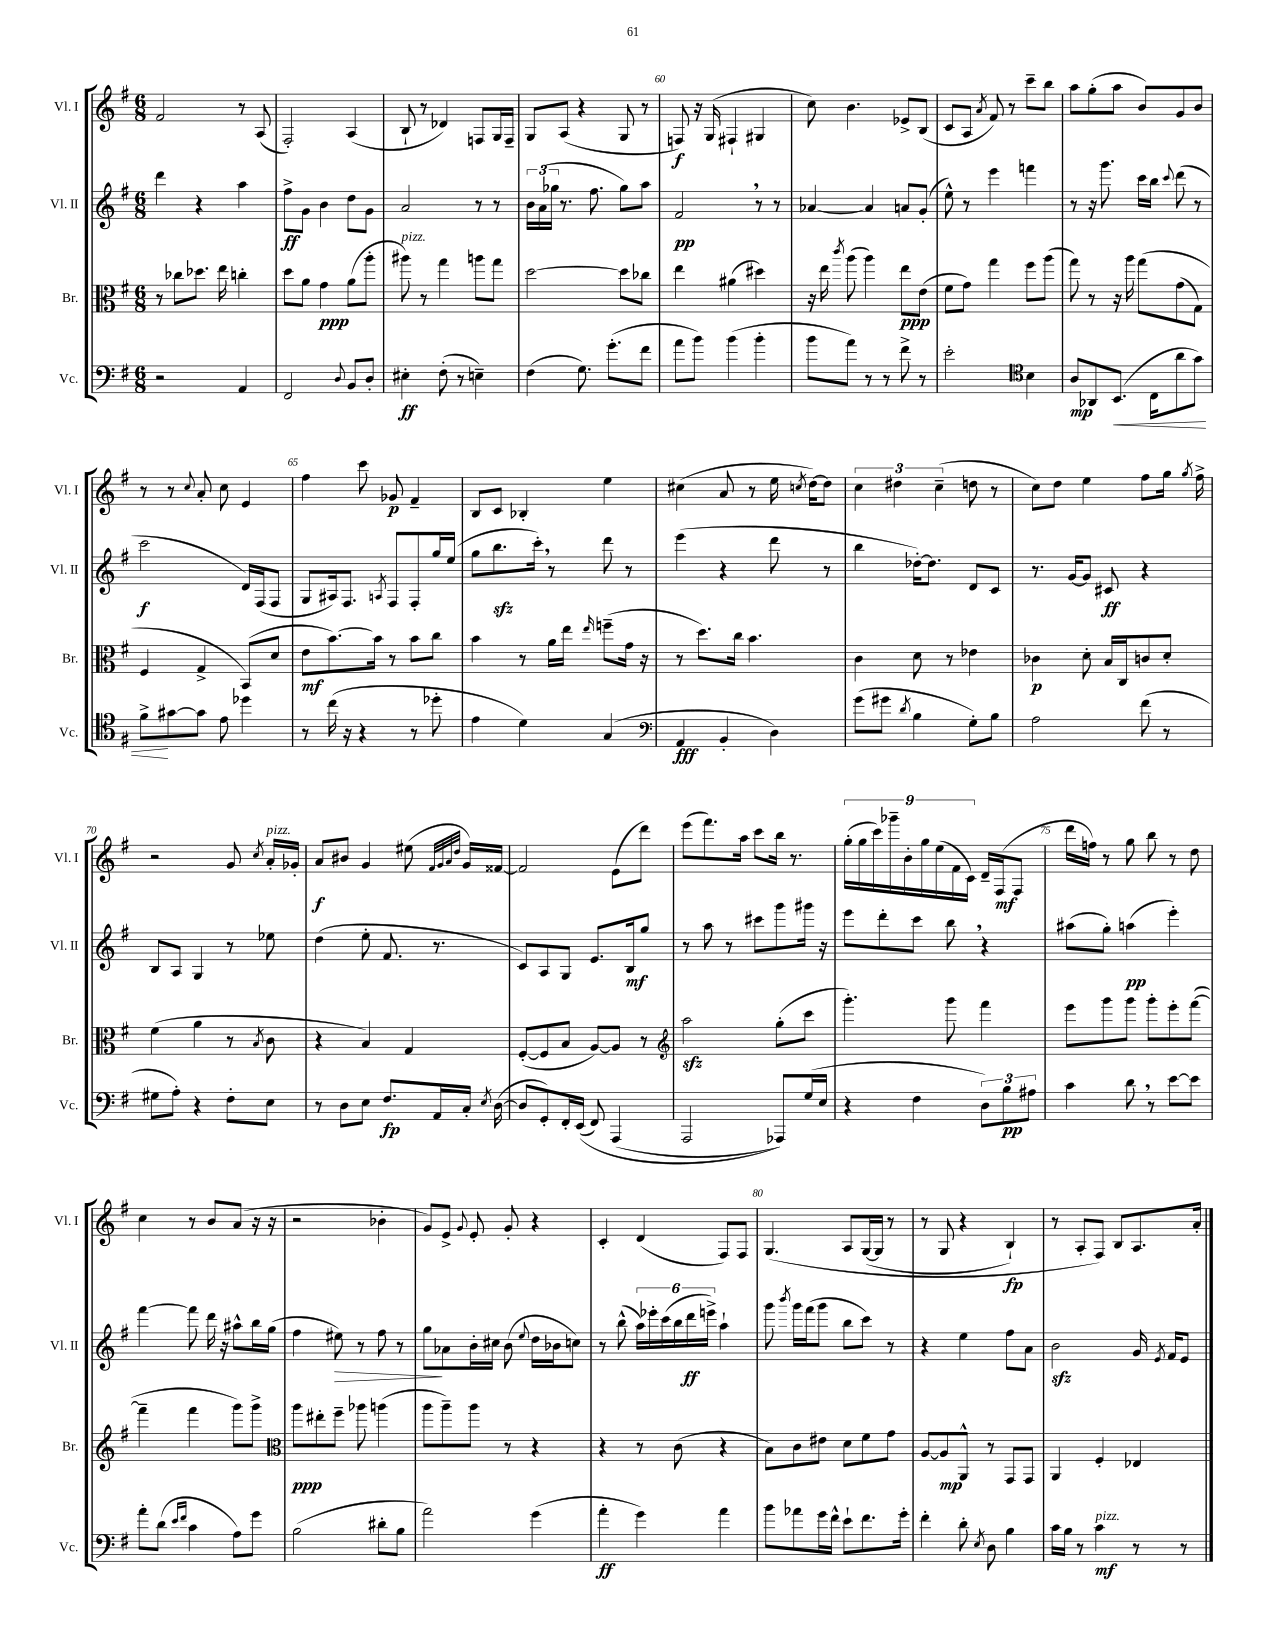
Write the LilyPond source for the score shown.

<<
\new StaffGroup <<
\new Staff = "s0" \with { instrumentName = "Vl. I" shortInstrumentName = "Vl. I" } {
    \clef treble \key g \major \numericTimeSignature \time 6/8
    \autoBeamOff fis'2 r8 a8( |
    fis2-.) a4( |
    b8-! r8 des'4) f8[ g16 f16]-- |
    g8[ a8]( r4 g8 r8 |
    f8\f) r16 g16( fis4-! gis4 |
    c''8) b'4. ees'8[-> b8]( |
    c'8[ a8] \acciaccatura { a'8 } fis'8) r8 c'''8[-- b''8] |
    a''8[ g''8-.( a''8] b'8[) g'8 b'8] |
    r8 r8 \appoggiatura { c''8 } a'8-. c''8 e'4 |
    fis''4 c'''8 ges'8\p fis'4-- |
    b8[ c'8] bes4-. e''4 |
    cis''4( a'8 r8 e''16 \acciaccatura { c''8 } d''16[~) d''8] |
    \tuplet 3/2 { c''4 dis''4 c''4--( } d''8 r8 |
    c''8[) d''8] e''4 fis''8[ g''16] \acciaccatura { g''8 } fis''16-> |
    r2 g'8 \acciaccatura { c''8 } a'16[-.^\markup { \italic "pizz." } ges'16]-. |
    a'8[\f bis'8] g'4 eis''8( \grace { fis'32[ g'32 a'32 d''32] } g'16[) fisis'16]~ |
    fisis'2 e'8[( d'''8]) |
    e'''8[( fis'''8.) a''16] c'''8[ b''16] r8. |
    \tuplet 9/8 { g''16[-.( g''16 c'''16) ges'''16-- b'16-. g''16 e''16( fis'16 c'16]) } d'16[-- fis16\mf( fis8] |
    d'''16[ f''16]) r8 g''8 b''8 r8 d''8 |
    c''4 r8 b'8[ a'8]( r16 r16 |
    r2 bes'4-. |
    g'8[) e'8]-> \appoggiatura { g'8 } e'8-. g'8-. r4 |
    c'4-. d'4( fis8[) fis8] |
    g4.\( a8[ g16~( g16] r8 |
    r8 g8 r4 b4-!\fp) |
    r8 a8[-. fis8]\) b8[ a8. a'16]-. \bar "|." |
}
\new Staff = "s1" \with { instrumentName = "Vl. II" shortInstrumentName = "Vl. II" } {
    \clef treble \key g \major \numericTimeSignature \time 6/8
    \autoBeamOff d'''4 r4 a''4 |
    fis''8[->\ff g'8] b'4 d''8[ g'8] |
    a'2 r8 r8 |
    \tuplet 3/2 { b'16[ a'16( ges''16] } r8. fis''8. ges''8[) a''8] |
    fis'2\pp \breathe r8 r8 |
    aes'4~ aes'4 a'8[ g'8]-.( |
    e''8-^) r8 e'''4 f'''4 |
    r8 r16 g'''8. c'''16[ b''16] \appoggiatura { c'''8 } d'''8( r8 |
    c'''2\f d'16[) fis16( fis8] |
    g8[ ais16) fis8.] \acciaccatura { a8 } fis8[ fis8-. g''16 e''16]( |
    g''8[ b''8.\sfz c'''16]-.) \breathe r8 d'''8 r8 |
    e'''4( r4 d'''8 r8 |
    b''4 des''16[~-.) des''8.] d'8[ c'8] |
    r8. g'16[~ g'8] cis'8\ff r4 |
    b8[ a8] g4 r8 ees''8 |
    d''4( e''8-. fis'8. r8. |
    c'8[) a8 g8] e'8.[ b16\mf g''8] |
    r8 a''8 r8 cis'''8[ g'''8 gis'''16] r16 |
    e'''8[ d'''8-. c'''8] b''8 \breathe r4 |
    ais''8[( g''8]-.) a''4\pp( e'''4-.) |
    fis'''4~ fis'''8 d'''16 r16 ais''8[-^ b''16 g''16]( |
    fis''4 eis''8\>) r8 fis''8 r8 |
    g''8[\! aes'8 b'16-. cis''16] b'8( \appoggiatura { e''8 } d''16[ bes'16 c''8]) |
    r8 b''8-^( \tuplet 6/4 { a''16[) ees'''16-. c'''16( b''16 d'''16\ff e'''16]->) } a''4-! |
    g'''8 \acciaccatura { b'''8 } g'''16[ fis'''16( g'''8] b''8[ c'''8]) r8 |
    r4 e''4 fis''8[ a'8] |
    b'2\sfz g'16 \acciaccatura { e'8 } fis'16[ e'8] \bar "|." |
}
\new Staff = "s2" \with { instrumentName = "Br." shortInstrumentName = "Br." } {
    \clef alto \key g \major \numericTimeSignature \time 6/8
    \autoBeamOff r8 ces''8[ des''8.] e''16 c''4-. |
    d''8[ a'8] g'4\ppp a'8[( a''8]-. |
    ais''8^\markup { \italic "pizz." }) r8 g''4 a''8[ g''8] |
    d''2~ d''8[ ces''8] |
    e''4 ais'4( dis''4) |
    r16 e''16 \acciaccatura { c'''8 } a''8( a''4) e''8[\ppp e'8]( |
    fis'8[ g'8]) g''4 fis''8[ a''8]( |
    g''8) r8 r16 a''16 g''8[\( g'8( g8]) |
    fis4 g4-> b,8[(\) d'8] |
    e'8[\mf b'8.~) b'16] r8 b'8[ c''8] |
    b'4 r8 a'16[ e''16] \grace { e''16 } f''8[--( g'16] r16 |
    r8 d''8.[) c''16] b'4. |
    c'4 d'8 r8 ees'4 |
    ces'4\p d'8-. b16[ c16 c'8 d'8]-. |
    fis'4( a'4 r8 \acciaccatura { b8 } c'8 |
    r4 b4) g4 |
    fis8[~-.( fis8 b8] a8[~) a8] r8 |
    \clef treble a''2\sfz g''8[-.( c'''8] |
    g'''4.-.) g'''8 fis'''4 |
    e'''8[ g'''8 g'''8] g'''8[-. e'''8-. fis'''8]~( |
    fis'''4-- fis'''4 g'''8[) g'''8]-> |
    \clef alto a''8[\ppp eis''8-. fis''8]-- aes''8 a''4( |
    a''8[ a''8--) a''8] r8 r4 |
    r4 r8 c'8( r4 |
    b8[) c'8 eis'8] d'8[ fis'8 g'8] |
    a8[~ a8\mp a,8]-^ r8 g,8[ g,8] |
    a,4 fis4-. ees4 \bar "|." |
}
\new Staff = "s3" \with { instrumentName = "Vc." shortInstrumentName = "Vc." } {
    \clef bass \key g \major \numericTimeSignature \time 6/8
    \autoBeamOff r2 a,4 |
    fis,2 \appoggiatura { d8 } b,8[ d8]-. |
    eis4-.\ff fis8-.( r8 e4--) |
    fis4( g8.) g'8.[-.( fis'8] |
    a'8[ b'8]) b'4( b'4-. |
    b'8[ a'8]) r8 r8 fis'8-> r8 |
    e'2-. \clef tenor b4 |
    a8[\mp aes,8 b,8.]\<( c16[ a'8 g'8]) |
    fis'8[->\! gis'8~ gis'8] e'8 des''4 |
    r8 c''16( r16 r4 r8 des''8-. |
    e'4 d'4) g4( |
    \clef bass a,4\fff b,4-. d4) |
    g'8[( gis'8] \acciaccatura { d'8 } b4 g8[-.) b8] |
    a2 fis'8( r8 |
    gis8[ a8]-.) r4 fis8[-. e8] |
    r8 d8[ e8] fis8.[\fp a,16 c16]-. \acciaccatura { e8 } d16~( |
    d8[ g,8-.) fis,16-. e,16](\( fis,8) a,,4( |
    a,,2 aes,,8[)\) g16( e16] |
    r4 fis4 \tuplet 3/2 { d8[) b8\pp ais8] } |
    c'4 d'8 \breathe r8 e'8[~ e'8] |
    a'8[-. d'8]( \grace { e'16[ fis'16] } c'4 a8[) g'8] |
    b2( dis'8[-. b8] |
    a'2) g'4( |
    a'4-.\ff g'4) a'4 |
    b'8[ aes'8 g'16 fis'16]-^ e'8[-! fis'8. g'16]-. |
    fis'4-. d'8-. \acciaccatura { e8 } d8 b4 |
    c'16[ b16] r8 c'4\mf^\markup { \italic "pizz." } r8 r8 \bar "|." |
}
>>
>>
\layout { \context { \Score currentBarNumber = #56 \override BarNumber.break-visibility = ##(#f #t #t) barNumberVisibility = #(every-nth-bar-number-visible 5) } }
